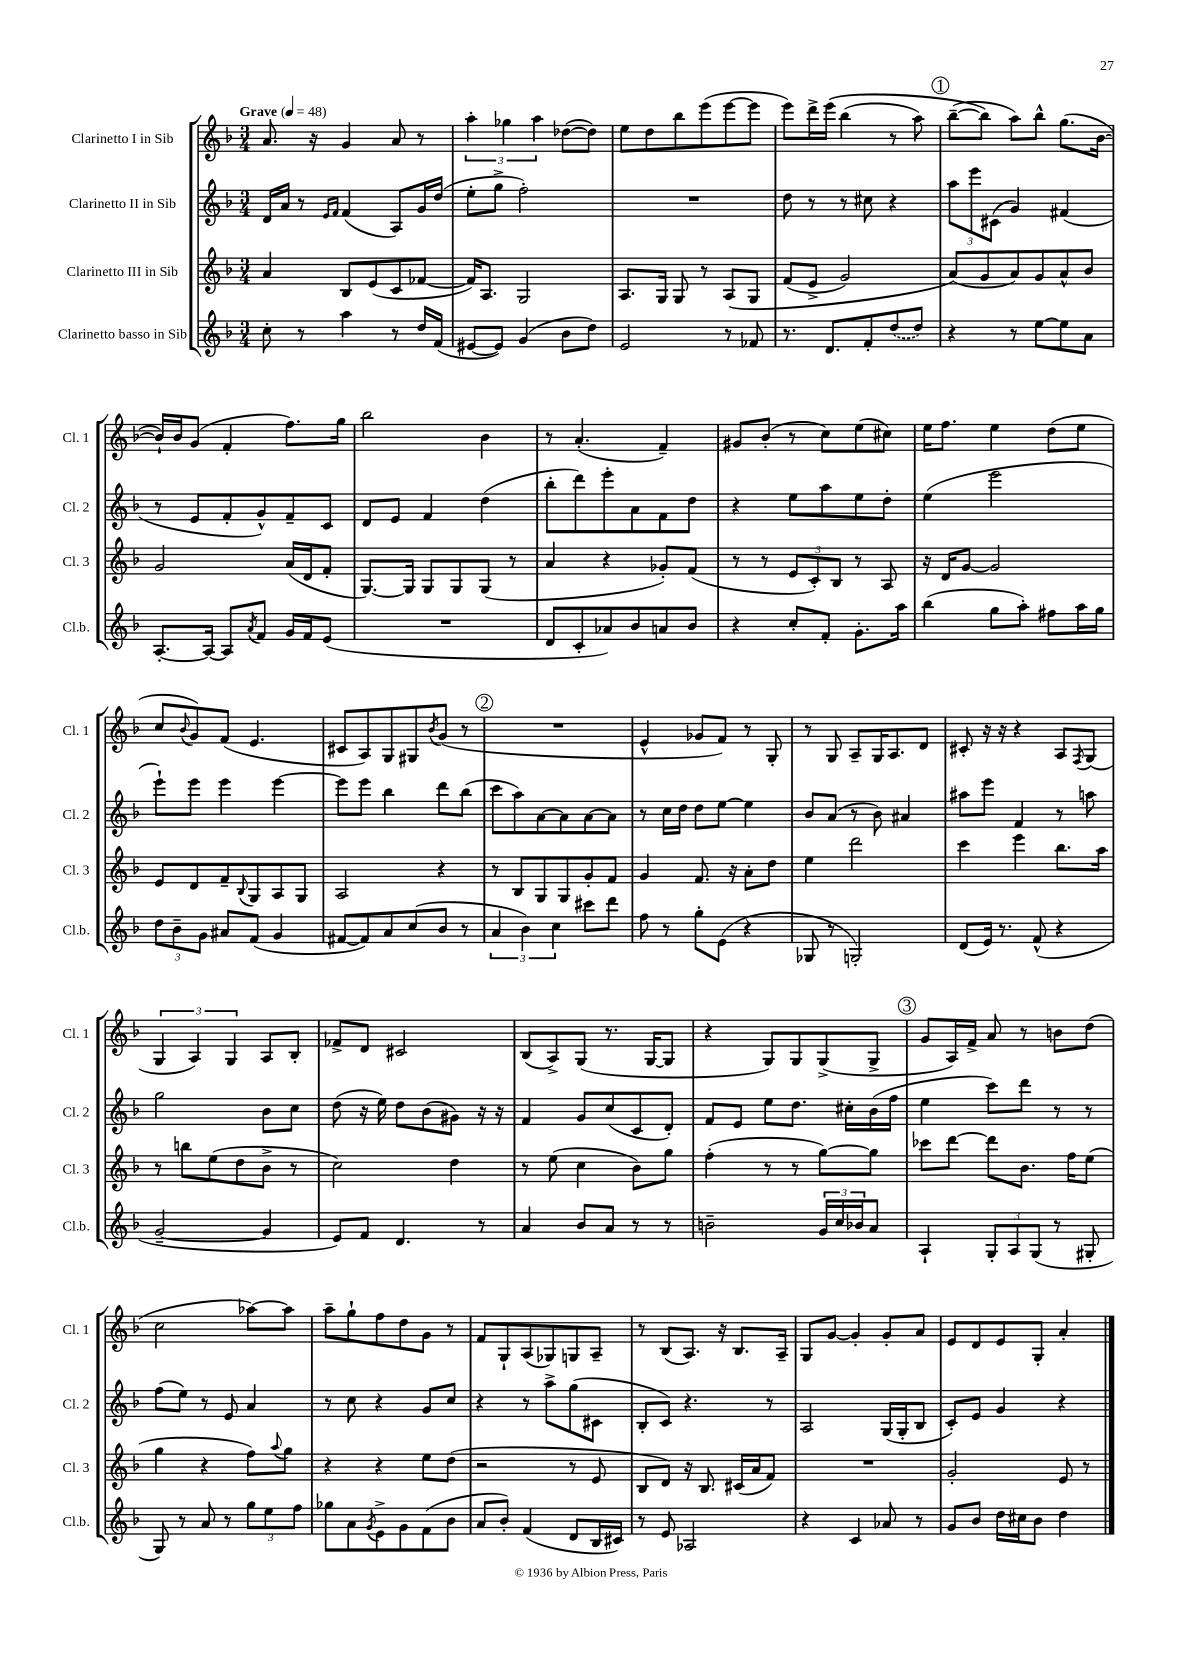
<<
\new StaffGroup <<
\new Staff = "s0" \with { instrumentName = "Clarinetto I in Sib" shortInstrumentName = "Cl. 1" } {
    \clef treble \key f \major \numericTimeSignature \time 3/4 \tempo "Grave" 4 = 48
    a'8. r16 g'4 a'8 r8 |
    \tuplet 3/2 { a''4-. ges''4 a''4 } des''8~( des''8) |
    e''8 d''8 bes''8 e'''8( e'''8~ e'''8 |
    e'''8) d'''16-> e'''16\( bes''4( r8 a''8) |
    \mark \markup { \circle "1" } bes''8~--( bes''8\) a''8) bes''8-^ g''8.( bes'16~ |
    bes'16-!) bes'16 g'8( f'4-. f''8.) g''16 |
    bes''2 bes'4 |
    r8 a'4.-.( f'4--) |
    gis'8 bes'8-.( r8 c''8) e''8( cis''8) |
    e''16 f''8. e''4 d''8( e''8 |
    c''8 \appoggiatura { bes'8 } g'8) f'8( e'4. |
    cis'8 a8) g8 gis8 \acciaccatura { bes'8 } g'8( r8 |
    \mark \markup { \circle "2" } R2. |
    e'4-^ ges'8 f'8) r8 g8-. |
    r8 g8 a8-- g16 a8. d'8 |
    cis'8-. r16 r16 r4 a8 \acciaccatura { f8 } g8( |
    \tuplet 3/2 { g4 a4) g4 } a8 bes8-. |
    fes'8-> d'8 cis'2 |
    bes8( a8->) g8( r8. g16~ g8 |
    r4 g8) g8 g8->( g8-> |
    \mark \markup { \circle "3" } g'8 a16) f'16-> a'8 r8 b'8 d''8( |
    c''2 aes''8~) aes''8 |
    a''8-- g''8-! f''8 d''8 g'8 r8 |
    f'8 g8-! a8( ges8) g8 a8-- |
    r8 bes8( a8.) r16 bes8. a16-- |
    g8 g'8~ g'4-. g'8-. a'8 |
    e'8 d'8 e'8 g8-. a'4-. \bar "|." |
}
\new Staff = "s1" \with { instrumentName = "Clarinetto II in Sib" shortInstrumentName = "Cl. 2" } {
    \clef treble \key f \major \numericTimeSignature \time 3/4
    d'16 a'16 r8 \grace { e'16 f'16 } f'4( a8) g'16 d''16( |
    e''8-. g''8-> f''2-.) |
    R2. |
    d''8 r8 r8 cis''8 r4 |
    \mark \markup { \circle "1" } \tuplet 3/2 { a''8 e'''8 cis'8( } g'4) fis'4( |
    r8 e'8 f'8-. g'8-^) f'8-- c'8 |
    d'8 e'8 f'4 d''4( |
    bes''8-. d'''8) e'''8-. a'8 f'8 d''8 |
    r4 e''8 a''8 e''8 d''8-. |
    e''4( e'''2 |
    e'''8-!) e'''8 e'''4 e'''4~ |
    e'''8 e'''8 bes''4 d'''8 bes''8( |
    \mark \markup { \circle "2" } c'''8 a''8) a'8~ a'8 a'8~ a'8 |
    r8 c''16 d''16 d''8 e''8~ e''4 |
    bes'8 a'8( r8 bes'8) ais'4 |
    ais''8 e'''8 f'4 r8 a''8 |
    g''2 bes'8 c''8 |
    d''8( r16 e''16) d''8 bes'8( gis'8) r16 r16 |
    f'4 g'8 c''8( c'8 d'8-.) |
    f'8 e'8 e''8 d''8. cis''16-. bes'16( f''16 |
    \mark \markup { \circle "3" } e''4 c'''8) d'''8 r8 r8 |
    f''8( e''8) r8 e'8 a'4 |
    r8 c''8 r4 g'8 c''8 |
    r4 r8 a''8-> g''8( cis'8 |
    bes8-. c'8) r4. r8 |
    a2 g16( g16-. bes8 |
    c'8-.) e'8 g'4 r4 \bar "|." |
}
\new Staff = "s2" \with { instrumentName = "Clarinetto III in Sib" shortInstrumentName = "Cl. 3" } {
    \clef treble \key f \major \numericTimeSignature \time 3/4
    a'4 bes8 e'8( c'8 fes'8~ |
    fes'16) a8. g2 |
    a8. g16 g8 r8 a8\( g8 |
    f'8( e'8-> g'2) |
    \mark \markup { \circle "1" } a'8(\) g'8 a'8) g'8 a'8-^ bes'8 |
    g'2 a'16( d'16 f'8-. |
    g8.~) g16 g8 g8 g8( r8 |
    a'4 r4 ges'8-.) f'8( |
    r8 r8 \tuplet 3/2 { e'8 c'8-.) bes8 } r8 a8 |
    r16 d'16 g'8~ g'2 |
    e'8 d'8 f'8-- \appoggiatura { bes8 } g8 a8 g8 |
    a2 r4 |
    \mark \markup { \circle "2" } r8 bes8 g8 g8 g'8-. f'8 |
    g'4 f'8. r16 a'8-. d''8 |
    e''4 d'''2 |
    c'''4 e'''4 bes''8. a''16 |
    r8 b''8 e''8( d''8 bes'8-> r8 |
    c''2) d''4 |
    r8 e''8( c''4 bes'8) g''8 |
    f''4-.( r8 r8 g''8~) g''8 |
    \mark \markup { \circle "3" } ces'''8 d'''8~ d'''8 bes'8. f''16 e''8( |
    g''4 r4 f''8) \appoggiatura { a''8 } g''8 |
    r4 r4 e''8 d''8( |
    r2 r8 e'8 |
    bes8 d'8) r16 bes8. cis'16( a'16 f'8) |
    R2. |
    g'2-. e'8 r8 \bar "|." |
}
\new Staff = "s3" \with { instrumentName = "Clarinetto basso in Sib" shortInstrumentName = "Cl.b." } {
    \clef treble \key f \major \numericTimeSignature \time 3/4
    c''8-. r8 a''4 r8 d''16 f'16( |
    eis'8~ eis'8) g'4( bes'8 d''8) |
    e'2 r8 fes'8 |
    r8. d'8. f'8-. \once \slurDashed d''8( d''8) |
    \mark \markup { \circle "1" } r4 r8 e''8~ e''8 a'8 |
    a8.~-. a16~ a8 \acciaccatura { a'8 } f'8 g'16 f'16 e'8( |
    R2. |
    d'8 c'8-. aes'8) bes'8 a'8 bes'8 |
    r4 c''8-. f'8-. g'8.-. a''16 |
    bes''4( g''8 a''8-.) fis''8 a''16 g''16 |
    \tuplet 3/2 { d''8 bes'8-- g'8 } ais'8 f'8( g'4 |
    fis'8~ fis'8) a'8 c''8( bes'8 r8 |
    \mark \markup { \circle "2" } \tuplet 3/2 { a'4 bes'4) c''4 } cis'''8 d'''8 |
    f''8 r8 g''8-. e'8( r4 |
    ges8 r8 g2-.) |
    d'8( e'16) r8. f'8-^( r4 |
    g'2~-- g'4 |
    e'8) f'8 d'4. r8 |
    a'4 bes'8 a'8 r8 r8 |
    b'2-- \tuplet 3/2 { g'16 c''16 bes'16 } a'8 |
    \mark \markup { \circle "3" } a4-! \tuplet 3/2 { g8-. a8 g8( } r8 gis8-. |
    g8) r8 a'8 r8 \tuplet 3/2 { g''8 e''8 f''8 } |
    ges''8 a'8 \acciaccatura { g'8 } e'8-> g'8 f'8( bes'8 |
    a'8 bes'8-.) f'4( d'8 bes16 cis'16) |
    r8 e'8 aes2 |
    r4 c'4 aes'8 r8 |
    g'8 bes'8 d''16 cis''16 bes'8 d''4 \bar "|." |
}
>>
>>
\layout { \context { \Score \remove "Bar_number_engraver" } }
